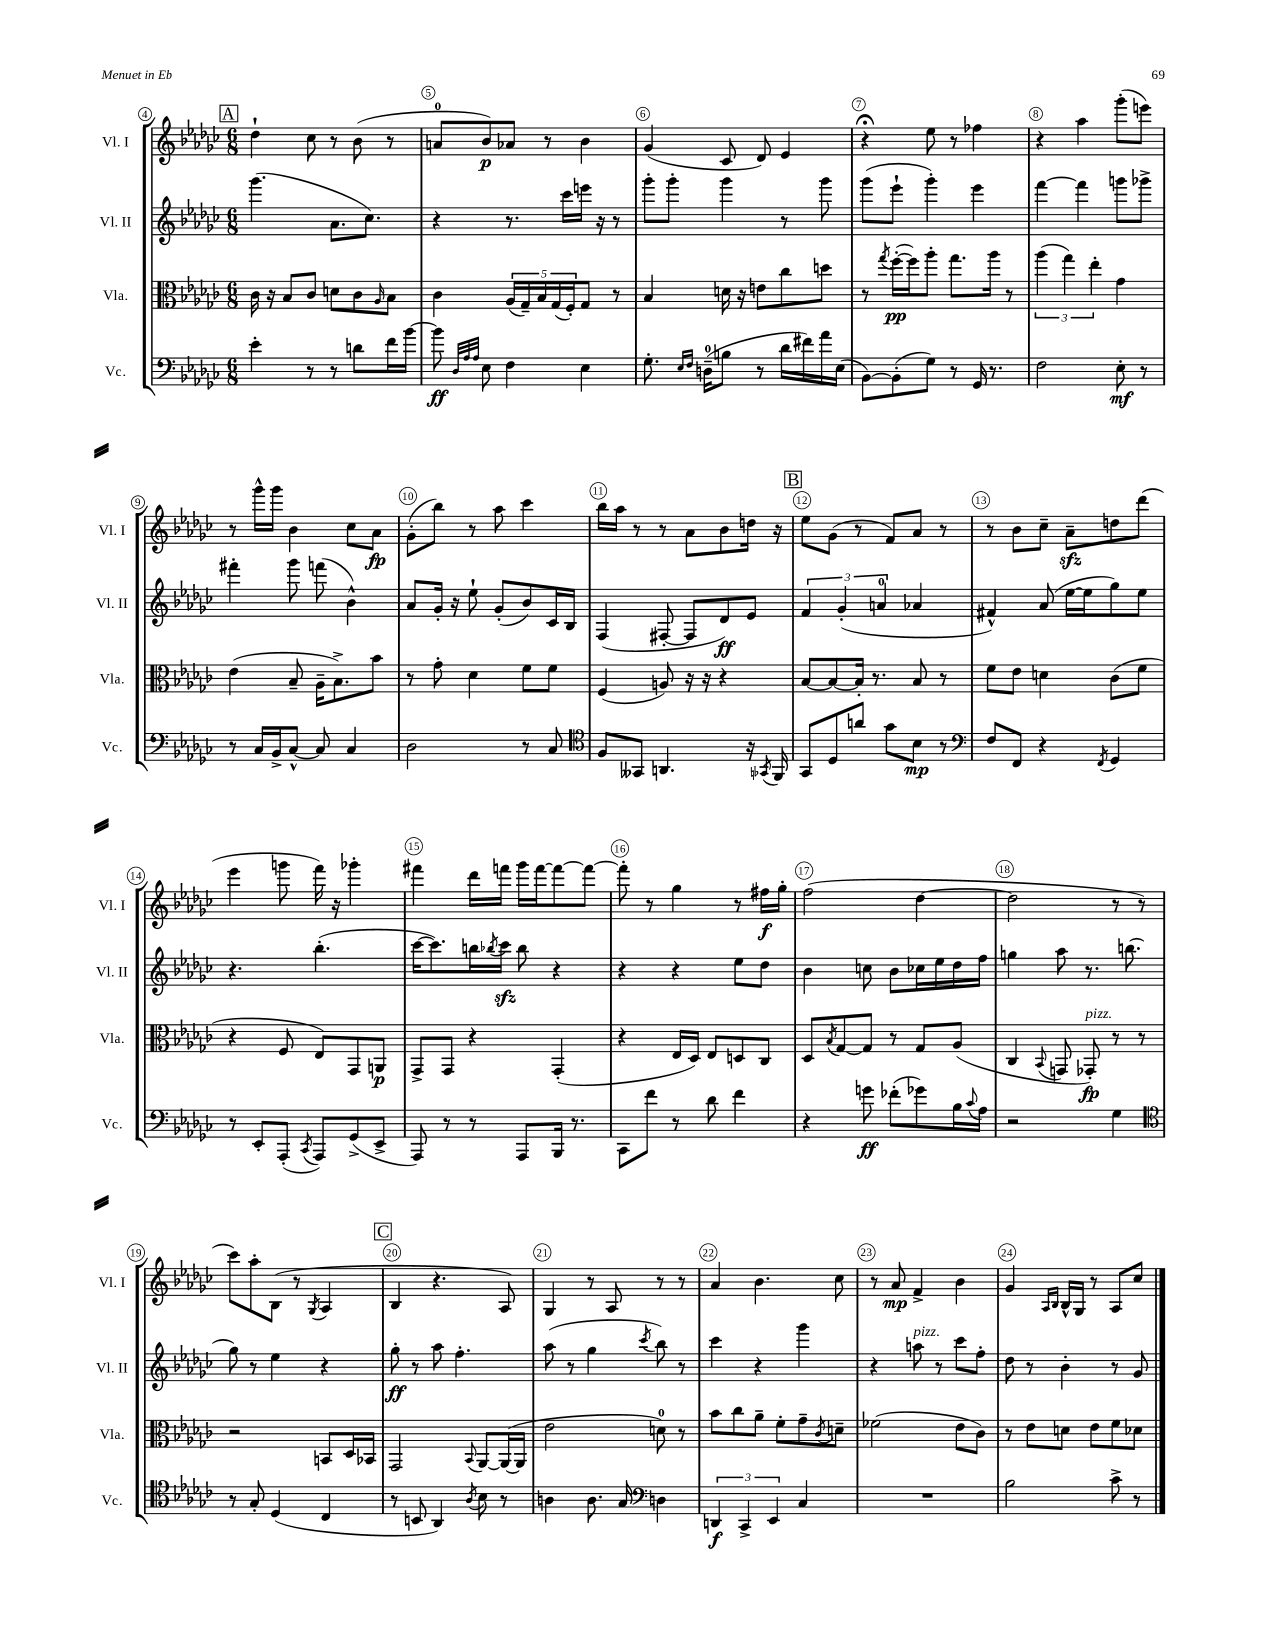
<<
\new StaffGroup <<
\new Staff = "s0" \with { instrumentName = "Vl. I" shortInstrumentName = "Vl. I" } {
    \clef treble \key ges \major \numericTimeSignature \time 6/8
    \mark \markup { \box "A" } des''4-! ces''8 r8 bes'8( r8 |
    a'8-0 bes'8\p) aes'8 r8 bes'4 |
    ges'4( ces'8 des'8) ees'4 |
    r4\fermata ees''8 r8 fes''4 |
    r4 aes''4 ges'''8-.( e'''8) |
    r8 ges'''16-^ ges'''16 bes'4 ces''8 aes'8\fp |
    ges'8-.( bes''8) r8 aes''8 ces'''4 |
    bes''16 aes''16 r8 r8 aes'8 bes'8 d''16 r16 |
    \mark \markup { \box "B" } ees''8 ges'8( r8 f'8) aes'8 r8 |
    r8 bes'8 ces''8-- aes'8--\sfz d''8 des'''8( |
    ees'''4 g'''8 f'''16) r16 ges'''4-. |
    fis'''4 des'''16 f'''16 ges'''16 f'''16~ f'''8~ f'''8~ |
    f'''8-. r8 ges''4 r8 fis''16\f ges''16-. |
    f''2( des''4~ |
    des''2 r8 r8 |
    ces'''8) aes''8-. bes8( r8 \acciaccatura { ges8 } aes4 |
    \mark \markup { \box "C" } bes4 r4. aes8) |
    ges4 r8 aes8 r8 r8 |
    aes'4 bes'4. ces''8 |
    r8 aes'8\mp f'4-> bes'4 |
    ges'4 \grace { aes16 bes16 } bes16-^ ges16 r8 aes8 ces''8 \bar "|." |
}
\new Staff = "s1" \with { instrumentName = "Vl. II" shortInstrumentName = "Vl. II" } {
    \clef treble \key ges \major \numericTimeSignature \time 6/8
    \mark \markup { \box "A" } ges'''4.( aes'8. ces''8.) |
    r4 r8. ces'''16 e'''16 r16 r8 |
    ges'''8-. ges'''8-. ges'''4 r8 ges'''8 |
    ges'''8( ees'''8-! ges'''4-.) ees'''4 |
    f'''4~ f'''4 g'''8 ges'''8-> |
    fis'''4-. ges'''8 f'''8( bes'4-^) |
    aes'8 ges'16-. r16 ees''8-! ges'8-.( bes'8) ces'16 bes16 |
    f4( fis8~-. fis8 des'8\ff) ees'8 |
    \mark \markup { \box "B" } \tuplet 3/2 { f'4 ges'4-.( a'4-0 } aes'4 |
    fis'4-^) aes'8( ees''16~ ees''16 ges''8) ees''8 |
    r4. bes''4.-.( |
    ces'''16~ ces'''8.) b''16 \acciaccatura { bes''8 } ces'''16\sfz bes''8 r4 |
    r4 r4 ees''8 des''8 |
    bes'4 c''8 bes'8 ces''16 ees''16 des''16 f''16 |
    g''4 aes''8 r8. b''8.( |
    ges''8) r8 ees''4 r4 |
    \mark \markup { \box "C" } ges''8-.\ff r8 aes''8 f''4.-. |
    aes''8( r8 ges''4 \acciaccatura { ces'''8 } bes''8) r8 |
    ces'''4 r4 ges'''4 |
    r4 a''8^\markup { \italic "pizz." } r8 ces'''8 f''8-. |
    des''8 r8 bes'4-. r8 ges'8 \bar "|." |
}
\new Staff = "s2" \with { instrumentName = "Vla." shortInstrumentName = "Vla." } {
    \clef alto \key ges \major \numericTimeSignature \time 6/8
    \mark \markup { \box "A" } ces'16 r16 bes8 ces'8 d'8 ces'8 \grace { aes16 } bes8 |
    ces'4 \tuplet 5/4 { aes16( ges16--) bes16 ges16( f16-.) } ges8 r8 |
    bes4 d'16 r16 e'8 ces''8 d''8 |
    r8 \acciaccatura { ges''8 } f''16~-.\pp( f''16) aes''8-. ges''8. aes''16 r8 |
    \tuplet 3/2 { aes''4( ges''4) ees''4-. } ges'4 |
    ees'4( bes8-- aes16-- bes8.->) bes'8 |
    r8 ges'8-. des'4 f'8 f'8 |
    f4( a8) r16 r16 r4 |
    \mark \markup { \box "B" } bes8~ bes8~ bes16-. r8. bes8 r8 |
    f'8 ees'8 d'4 ces'8( f'8 |
    r4 f8 ees8) ges,8 a,8\p |
    ges,8-> ges,8 r4 ges,4-.( |
    r4 ees16 des16) ees8 d8 ces8 |
    des8 \acciaccatura { bes8 } ges8~ ges8 r8 ges8 aes8( |
    ces4 \appoggiatura { bes,8 } g,8 ges,8-.\fp^\markup { \italic "pizz." }) r8 r8 |
    r2 b,8 des16 bes,16 |
    \mark \markup { \box "C" } ges,2 \appoggiatura { bes,8 } aes,8~ aes,16~( aes,16 |
    ees'2 d'8-0) r8 |
    bes'8 ces''8 aes'8-- f'8-. ges'8-- \acciaccatura { ces'8 } d'8-- |
    fes'2( ees'8 ces'8) |
    r8 ees'8 d'8 ees'8 f'8 des'8 \bar "|." |
}
\new Staff = "s3" \with { instrumentName = "Vc." shortInstrumentName = "Vc." } {
    \clef bass \key ges \major \numericTimeSignature \time 6/8
    \mark \markup { \box "A" } ees'4-. r8 r8 d'8 f'16 bes'16~ |
    bes'8\ff \grace { des32 aes32 aes32 } ees8 f4 ees4 |
    ges8.-. \grace { ees16 f16 } d16-0--( b8 r8 des'16 fis'16) aes'16 ees16( |
    bes,8~) bes,8-.( ges8) r8 ges,16 r8. |
    f2 ees8-.\mf r8 |
    r8 ces16 bes,16-> ces8~-^ ces8 ces4 |
    des2 r8 ces8 |
    \clef tenor f8 geses,8 a,4. r16 \acciaccatura { ges,8 } f,16 |
    \mark \markup { \box "B" } ges,8 des8 a'8 ges'8 bes8\mp r8 |
    \clef bass f8 f,8 r4 \acciaccatura { f,8 } ges,4 |
    r8 ees,8-. aes,,8-.( \acciaccatura { ces,8 } aes,,8) ges,8->( ees,8-> |
    aes,,8) r8 r8 aes,,8 bes,,16 r8. |
    ces,8 f'8 r8 des'8 f'4 |
    r4 g'8\ff fes'8-.( ges'8) bes16 \appoggiatura { ces'8 } aes16 |
    r2 ges4 |
    \clef tenor r8 ges8-. des4( ces4 |
    \mark \markup { \box "C" } r8 b,8 aes,4) \acciaccatura { aes8 } bes8 r8 |
    a4 a8. ges16 \clef bass d4 |
    \tuplet 3/2 { d,4\f ces,4-> ees,4 } ces4 |
    R2. |
    bes2 ces'8-> r8 \bar "|." |
}
>>
>>
\layout { \context { \Score currentBarNumber = #4 \override BarNumber.break-visibility = ##(#f #t #t) barNumberVisibility = #all-bar-numbers-visible \override BarNumber.stencil = #(make-stencil-circler 0.1 0.3 ly:text-interface::print) } }
